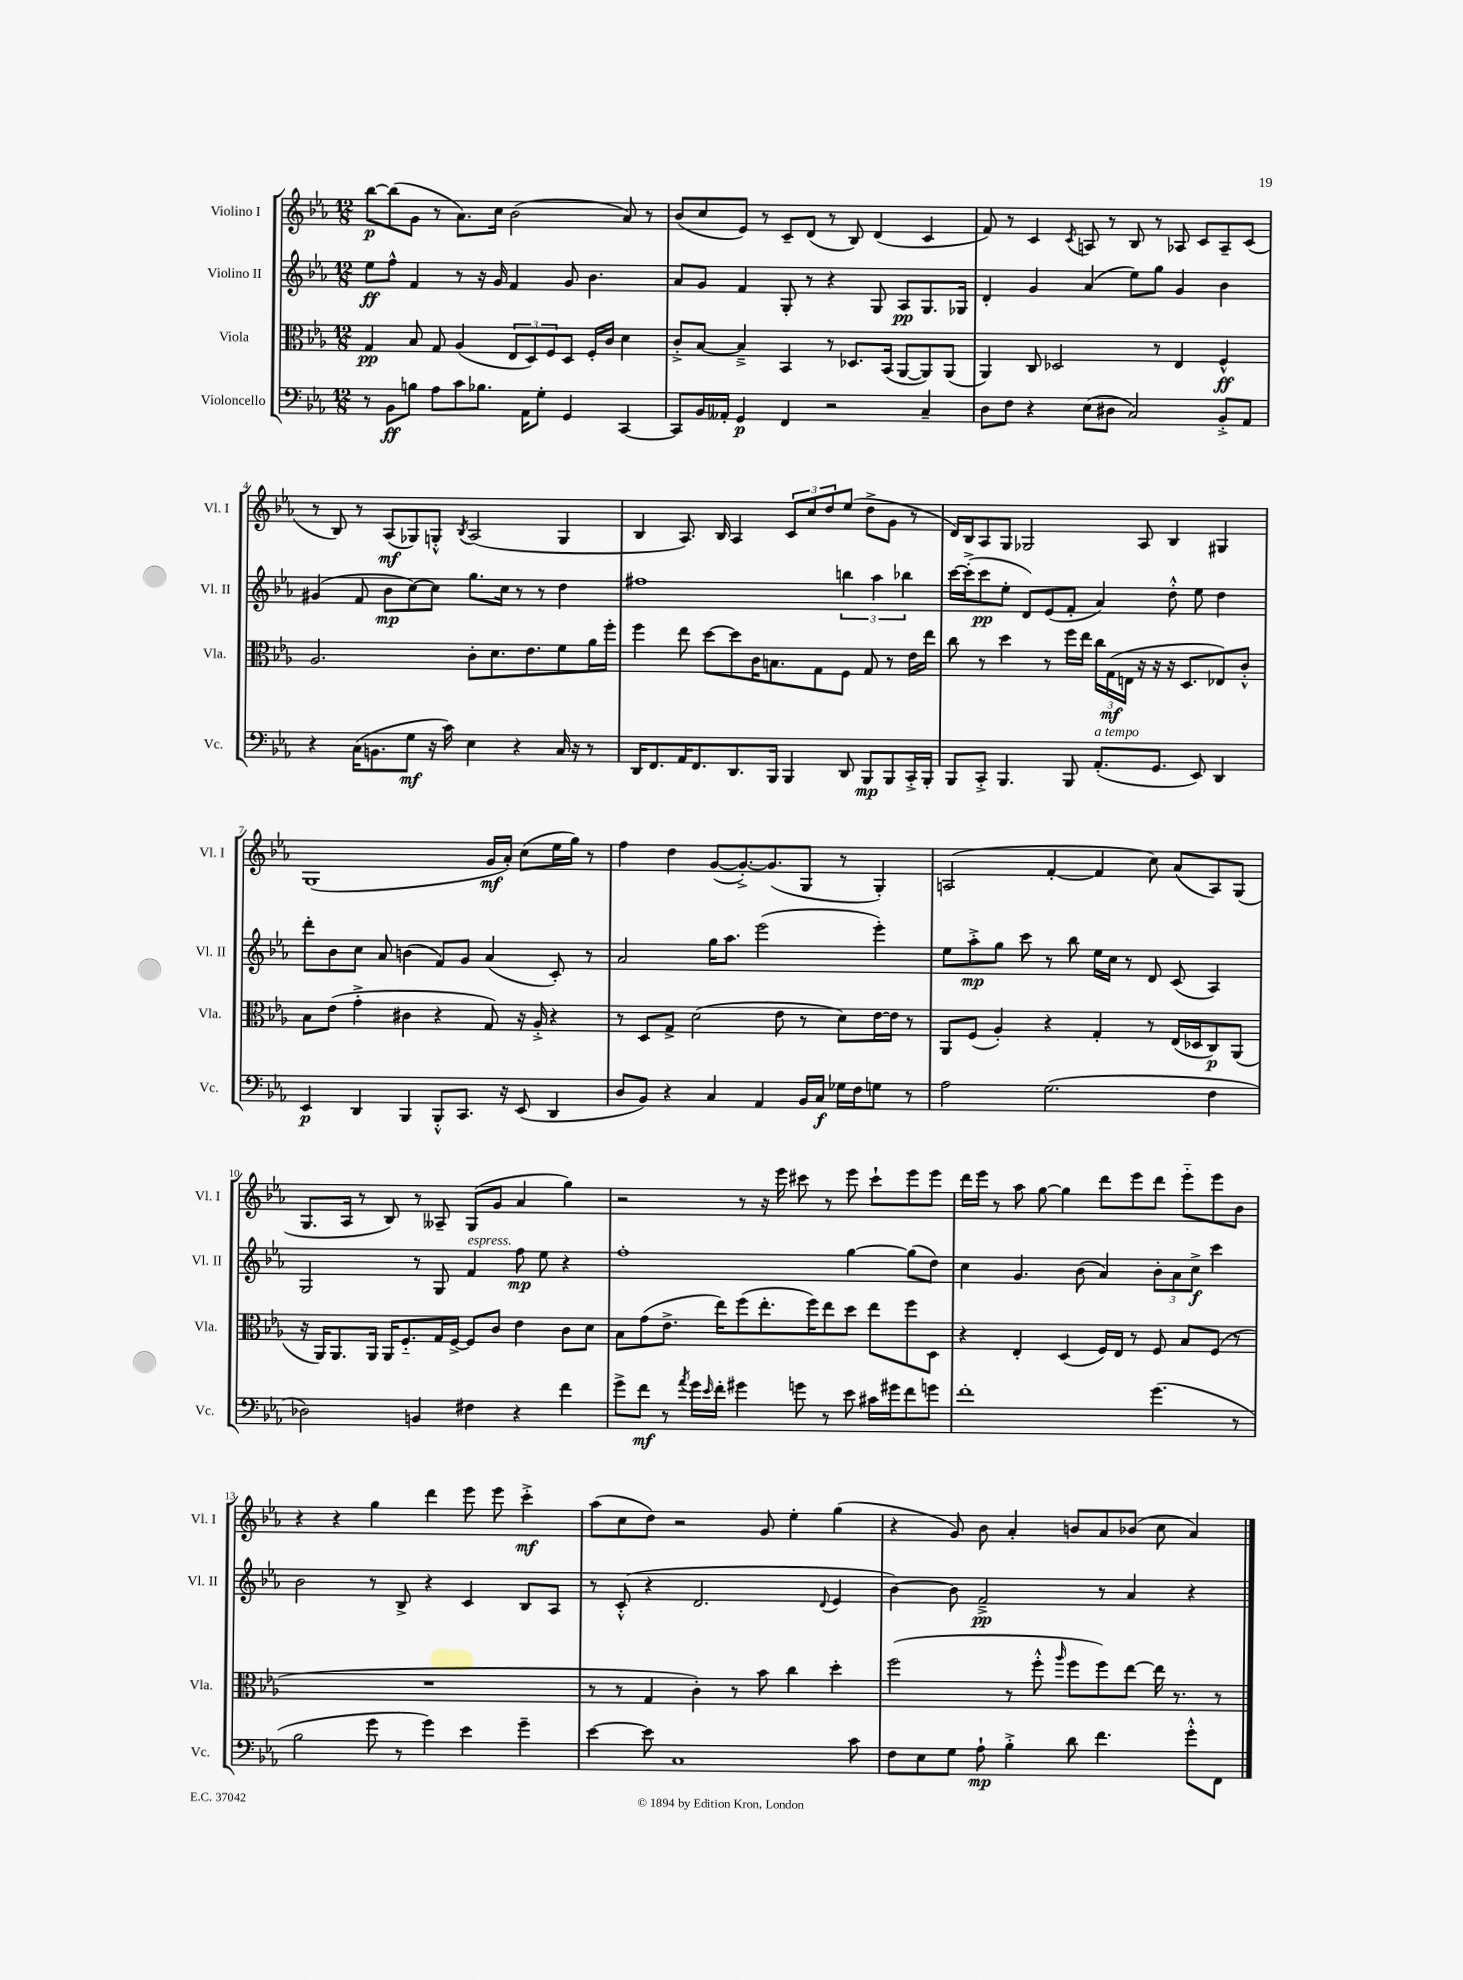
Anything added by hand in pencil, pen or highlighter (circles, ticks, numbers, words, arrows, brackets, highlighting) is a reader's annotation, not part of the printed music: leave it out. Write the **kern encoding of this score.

**kern	**dynam	**kern	**dynam	**kern	**dynam	**kern	**dynam
*part4	*part4	*part3	*part3	*part2	*part2	*part1	*part1
*staff4	*staff4	*staff3	*staff3	*staff2	*staff2	*staff1	*staff1
*I"Violoncello	*	*I"Viola	*	*I"Violino II	*	*I"Violino I	*
*I'Vc.	*	*I'Vla.	*	*I'Vl. II	*	*I'Vl. I	*
*clefF4	*	*clefC3	*	*clefG2	*	*clefG2	*
*k[b-e-a-]	*	*k[b-e-a-]	*	*k[b-e-a-]	*	*k[b-e-a-]	*
*M12/8	*	*M12/8	*	*M12/8	*	*M12/8	*
=1	=1	=1	=1	=1	=1	=1	=1
8r	.	4G/	pp	8ee-\L	ff	[8bb-\L	p
8BB-\L	ff	.	.	8ff^^\J	.	(8bb-\]	.
8Bn\J	.	8B-/	.	4f/	.	8g\J	.
8A-\L	.	8G/	.	.	.	8r	.
8c\	.	(4A-/	.	8r	.	8.a-\L)	.
8.B-X\J	.	.	.	16r	.	.	.
.	.	.	.	16g/	.	16cc\Jk	.
.	.	12E-/L	.	4f/	.	(2b-\	.
16AA-\KL	.	.	.	.	.	.	.
.	.	12D/)	.	.	.	.	.
8G'\J	.	.	.	.	.	.	.
.	.	12F/	.	.	.	.	.
4GG/	.	8D/J	.	8g/	.	.	.
.	.	16F'/LL	.	4.b-\	.	.	.
.	.	16c/JJ	.	.	.	.	.
[4CC/	.	4d\	.	.	.	8a-/)	.
.	.	.	.	.	.	8r	.
=2	=2	=2	=2	=2	=2	=2	=2
8CC/L]	.	8c'^/L	.	8a-/L	.	(8b-/L	.
16BB-/L	.	[8B-/J	.	8g/J	.	8cc/	.
16AA--X'/JJ	.	.	.	.	.	.	.
4GG/	p	4B-~^/]	.	4f/	.	8e-/J)	.
.	.	.	.	.	.	8r	.
4FF/	.	4BB-/	.	8G'/	.	8c~/L	.
.	.	.	.	8r	.	(8d/J	.
2r	.	8r	.	4r	.	8r	.
.	.	8.D-X/L	.	.	.	8B-/)	.
.	.	.	.	8G/	.	(4d/	.
.	.	(16BB-/Jk	.	.	.	.	.
.	.	[8AA-/L	.	8A-/L	pp	.	.
4C~/	.	8AA-/])	.	8.G/	.	4c/	.
.	.	(8AA-/J	.	.	.	.	.
.	.	.	.	16G-X/Jk	.	.	.
=3	=3	=3	=3	=3	=3	=3	=3
8D\L	.	4AA-/)	.	4d'/	.	8f/)	.
8F\J	.	.	.	.	.	8r	.
4r	.	8C/	.	4g/	.	4c/	.
.	.	2D-X/	.	.	.	.	.
.	.	.	.	.	.	8qc/	.
(8E-\L	.	.	.	(4a-/	.	8An/	.
8D#X\J	.	.	.	.	.	8r	.
2C/)	.	.	.	8ee-\L)	.	8B-/	.
.	.	8r	.	8gg\J	.	8r	.
.	.	4E-/	.	4g/	.	8A-X/	.
.	.	.	.	.	.	8c/L	.
8BB-'^/L	.	4F^^/	ff	4b-\	.	8A-~/	.
8AA-/J	.	.	.	.	.	(8c/J	.
!!LO:LB:g=z
=4	=4	=4	=4	=4	=4	=4	=4
4r	.	2.A-/	.	(4g#X/	.	8r	.
.	.	.	.	.	.	8B-/)	.
(16C\KL	.	.	.	8f/	.	8r	.
8.BBn\	.	.	.	.	.	.	.
.	.	.	.	8b-\L	mp	(8A-/L	mf
8G\J	mf	.	.	[8cc\)	.	8G-X/)	.
16r	.	.	.	8cc\J]	.	8Gn'^^/J	.
16c\)	.	.	.	.	.	.	.
.	.	.	.	.	.	8qB-/	.
4E-\	.	8c'\L	.	8.gg\L	.	(2A-/	.
.	.	8.d\	.	.	.	.	.
.	.	.	.	16cc\Jk	.	.	.
4r	.	.	.	8r	.	.	.
.	.	8.e-\	.	.	.	.	.
.	.	.	.	8r	.	.	.
16C/	.	8f\	.	4dd\	.	4G/	.
16r	.	.	.	.	.	.	.
8r	.	16a-\L	.	.	.	.	.
.	.	16ff'\JJ	.	.	.	.	.
=5	=5	=5	=5	=5	=5	=5	=5
16DD/KL	.	4ff\	.	1ff#X	.	4B-/	.
8.FF/	.	.	.	.	.	.	.
16AA-/K	.	8ee-\	.	.	.	8.A-/)	.
8.FF/	.	.	.	.	.	.	.
.	.	[8dd\L	.	.	.	.	.
.	.	.	.	.	.	16B-/	.
8.DD/	.	8dd\]	.	.	.	4A-/	.
.	.	16c\K	.	.	.	.	.
16BBB-/Jk	.	8.Bn\	.	.	.	.	.
4BBB-/	.	.	.	.	.	12c/L	.
.	.	.	.	.	.	12cc/	.
.	.	8G\	.	.	.	.	.
.	.	.	.	.	.	12dd/	.
8DD/	.	8F\J	.	6bbn\	.	(8ee-/J	.
8BBB-/L	mp	8G/	.	.	.	8dd^\L	.
.	.	.	.	6aa-\	.	.	.
8BBB-/	.	8r	.	.	.	8g\J	.
.	.	.	.	6bb-X\	.	.	.
16CC'^/L	.	16e-\LL	.	.	.	8r	.
16BBB-'/JJ	.	16ee-\JJ	.	.	.	.	.
=6	=6	=6	=6	=6	=6	=6	=6
8BBB-/L	.	8cc\	.	[16ccc\LL	.	16d/LL)	.
.	.	.	.	(16ccc'^\J]	.	16B-/J	.
8CC'^/J	.	8r	.	8ccc\	pp	8A-/	.
4.BBB-/	.	4dd\	.	8ee-'\J	.	8G/J	.
.	.	.	.	8d/L)	.	2G-X/	.
.	.	8r	.	(8e-/	.	.	.
8BBB-/	.	16ff\LL	.	8f'/J	.	.	.
.	.	16ee-\JJ	.	.	.	.	.
!LO:TX:a:i:t=a tempo	!	!	!	!	!	!	!
(8.AA-'/L	.	24cc\LL	.	4a-/)	.	.	.
.	.	(24G\	mf	.	.	.	.
.	.	24En\JJ	.	.	.	.	.
.	.	16r	.	.	.	8A-/	.
8.GG/J	.	16r	.	.	.	.	.
.	.	16r	.	8dd'^^\	.	4B-/	.
.	.	8.D/L	.	.	.	.	.
8EE-/)	.	.	.	8ee-\	.	.	.
4DD/	.	8E-X/)	.	4dd\	.	4G#X/	.
.	.	8c'^^/J	.	.	.	.	.
!!LO:LB:g=z
=7	=7	=7	=7	=7	=7	=7	=7
4EE-/	p	8B-\L	.	8ddd'\L	.	(1G	.
.	.	(8e-\J	.	8b-\	.	.	.
4DD/	.	4g'^\	.	8cc\J	.	.	.
.	.	.	.	8a-/	.	.	.
4BBB-/	.	4c#X\	.	(4bn\	.	.	.
8BBB-'^^/L	.	4r	.	8f/L)	.	.	.
8.CC/J	.	.	.	8g/J	.	.	.
.	.	8G/)	.	(4a-/	.	16g/LL	mf
16r	.	.	.	.	.	16a-'/JJ)	.
(8EE-/	.	16r	.	.	.	(8cc\L	.
.	.	16A-'^/	.	.	.	.	.
4DD/	.	4r	.	8c'/)	.	16ee-\L	.
.	.	.	.	.	.	16gg\JJ)	.
.	.	.	.	8r	.	8r	.
=8	=8	=8	=8	=8	=8	=8	=8
8D/L	.	8r	.	2a-/	.	4ff\	.
8BB-/J)	.	8D/L	.	.	.	.	.
4r	.	8G^/J	.	.	.	4dd\	.
.	.	(2d\	.	.	.	.	.
4C/	.	.	.	16gg\KL	.	([8g/L	.
.	.	.	.	8.aa-\J	.	.	.
.	.	.	.	.	.	8.g'^/_)	.
4AA-/	.	.	.	(2eee-\	.	.	.
.	.	.	.	.	.	(8.g/]	.
.	.	8e-\	.	.	.	.	.
16BB-/LL	.	8r	.	.	.	8G/J	.
16C/JJ	f	.	.	.	.	.	.
16G-X\LL	.	8d\L)	.	.	.	8r	.
16F\J	.	.	.	.	.	.	.
8Gn\J	.	[16e-\L	.	4eee-'\)	.	4G'/)	.
.	.	16e-\JJ]	.	.	.	.	.
8r	.	8r	.	.	.	.	.
=9	=9	=9	=9	=9	=9	=9	=9
2A-\	.	8AA-/L	.	8ee-\L	.	(2An/	.
.	.	(8F/J	.	8aa-'^\	mp	.	.
.	.	4A-'/)	.	8gg\J	.	.	.
.	.	.	.	8ccc\	.	.	.
(2.G\	.	4r	.	8r	.	[4f'/	.
.	.	.	.	8bb-\	.	.	.
.	.	4G'/	.	16ee-\LL	.	4f/]	.
.	.	.	.	16cc\JJ	.	.	.
.	.	.	.	8r	.	.	.
.	.	8r	.	8d/	.	8cc\)	.
.	.	(16E-/LL	.	(8c/	.	(8a-/L	.
.	.	16D-X/J	.	.	.	.	.
4F\	.	8C/)	p	4A-/)	.	8A/)	.
.	.	(8AA-/J	.	.	.	(8G/J	.
!!LO:LB:g=z
=10	=10	=10	=10	=10	=10	=10	=10
2D-X\)	.	16r	.	2G/	.	8.G/L	.
.	.	16AA-/KL)	.	.	.	.	.
.	.	8.AA-/	.	.	.	.	.
.	.	.	.	.	.	16A-/Jk	.
.	.	.	.	.	.	8r	.
.	.	16AA-/Jk	.	.	.	.	.
.	.	16AA-/KL	.	.	.	8B-/)	.
.	.	8.F/	.	.	.	.	.
4BBn/	.	.	.	8r	.	8r	.
.	.	16G/L	.	8G/	.	8A--X~/	.
.	.	[16F^/JJ	.	.	.	.	.
!	!	!	!	!LO:TX:a:i:t=espress.	!	!	!
4F#X\	.	8F/L]	.	4f/	.	(8G/L	.
.	.	8c/J	.	.	.	8g/J	.
4r	.	4e-\	.	8ff\	mp	4a-/	.
.	.	.	.	8ee-\	.	.	.
4f\	.	8c\L	.	4r	.	4gg\)	.
.	.	8d\J	.	.	.	.	.
=11	=11	=11	=11	=11	=11	=11	=11
8g^\L	.	8B-\L	.	1ff'	.	2r	.
8f\J	mf	(8g\	.	.	.	.	.
8r	.	8.e-^\J	.	.	.	.	.
8qa-/	.	.	.	.	.	.	.
16g\LL	.	.	.	.	.	.	.
16qqe-/	.	.	.	.	.	.	.
16f'\JJ	.	16ee-\KL)	.	.	.	.	.
4g#X\	.	(8ff\	.	.	.	8r	.
.	.	8.ee-'\	.	.	.	16r	.
.	.	.	.	.	.	16eee-\	.
8gn\	.	.	.	.	.	8ccc#X\	.
.	.	16ff\K)	.	.	.	.	.
8r	.	8ee-\	.	.	.	8r	.
8e-\	.	8dd\J	.	[4gg\	.	8eee-\	.
16c#X\LL	.	8ee-\L	.	.	.	8ccc#`\L	.
16g#X\J	.	.	.	.	.	.	.
8f\	.	8ff\	.	(8gg\L]	.	8eee-\	.
8gn\J	.	8D\J	.	8dd\J)	.	8eee-\J	.
=12	=12	=12	=12	=12	=12	=12	=12
1f'	.	4r	.	4cc\	.	16ddd\LL	.
.	.	.	.	.	.	16eee-\JJ	.
.	.	.	.	.	.	8r	.
.	.	4E-'/	.	4.g/	.	8aa-\	.
.	.	.	.	.	.	[8gg\	.
.	.	(4D/	.	.	.	4gg\]	.
.	.	.	.	(8b-\	.	.	.
.	.	16F/LL)	.	4a-/)	.	8ddd\L	.
.	.	16E-/JJ	.	.	.	.	.
.	.	8r	.	.	.	8eee-\	.
(4.g\	.	8F/	.	12b-'\L	.	8ddd\J	.
.	.	.	.	12a-\	.	.	.
.	.	8B-/L	.	.	.	8eee-\L	.
.	.	.	.	12cc^\J	f	.	.
.	.	(8F/J	.	4ccc\	.	8eee-\	.
8r	.	8r	.	.	.	8b-\J	.
!!LO:LB:g=z
=13	=13	=13	=13	=13	=13	=13	=13
2B-\	.	1.r	.	2b-\	.	4r	.
.	.	.	.	.	.	4r	.
8g\	.	.	.	8r	.	4gg\	.
8r	.	.	.	8B-^/	.	.	.
4g\)	.	.	.	4r	.	4ddd\	.
4e-\	.	.	.	4c/	.	8eee-\	.
.	.	.	.	.	.	8eee-\	.
4g~\	.	.	.	8B-/L	.	4ccc'^\	mf
.	.	.	.	8A-/J	.	.	.
=14	=14	=14	=14	=14	=14	=14	=14
[4e-\	.	8r	.	8r	.	(8aa-\L	.
.	.	8r	.	(8c'^^/	.	8cc\	.
8e-\]	.	4G/	.	4r	.	8dd\J)	.
1C	.	.	.	.	.	2r	.
.	.	4c'\)	.	2.d/	.	.	.
.	.	8r	.	.	.	.	.
.	.	8b-\	.	.	.	8g/	.
.	.	4cc\	.	.	.	4ee-'\	.
.	.	.	.	8qqd/	.	.	.
.	.	4dd'\	.	4e-/	.	(4gg\	.
8c\	.	.	.	.	.	.	.
=15	=15	=15	=15	=15	=15	=15	=15
8F\L	.	(2ff\	.	[4b-\)	.	4r	.
8E-\	.	.	.	.	.	.	.
8G\J	.	.	.	8b-\]	.	8g/)	.
8A-`\	mp	.	.	2f~^/	pp	8b-\	.
4B-'^\	.	8r	.	.	.	4a-'/	.
.	.	8ff'^^\	.	.	.	.	.
.	.	16qqaa-/	.	.	.	.	.
8d\	.	8ff\L	.	.	.	8bn/L	.
4.f\	.	8ff\)	.	8r	.	8a-/	.
.	.	[8ee-\J	.	4a-/	.	(8b-X/J	.
.	.	16ee-\]	.	.	.	8cc\	.
.	.	8.r	.	.	.	.	.
8g'^^\L	.	.	.	4r	.	4a-/)	.
8FF\J	.	8r	.	.	.	.	.
==	==	==	==	==	==	==	==
*-	*-	*-	*-	*-	*-	*-	*-
